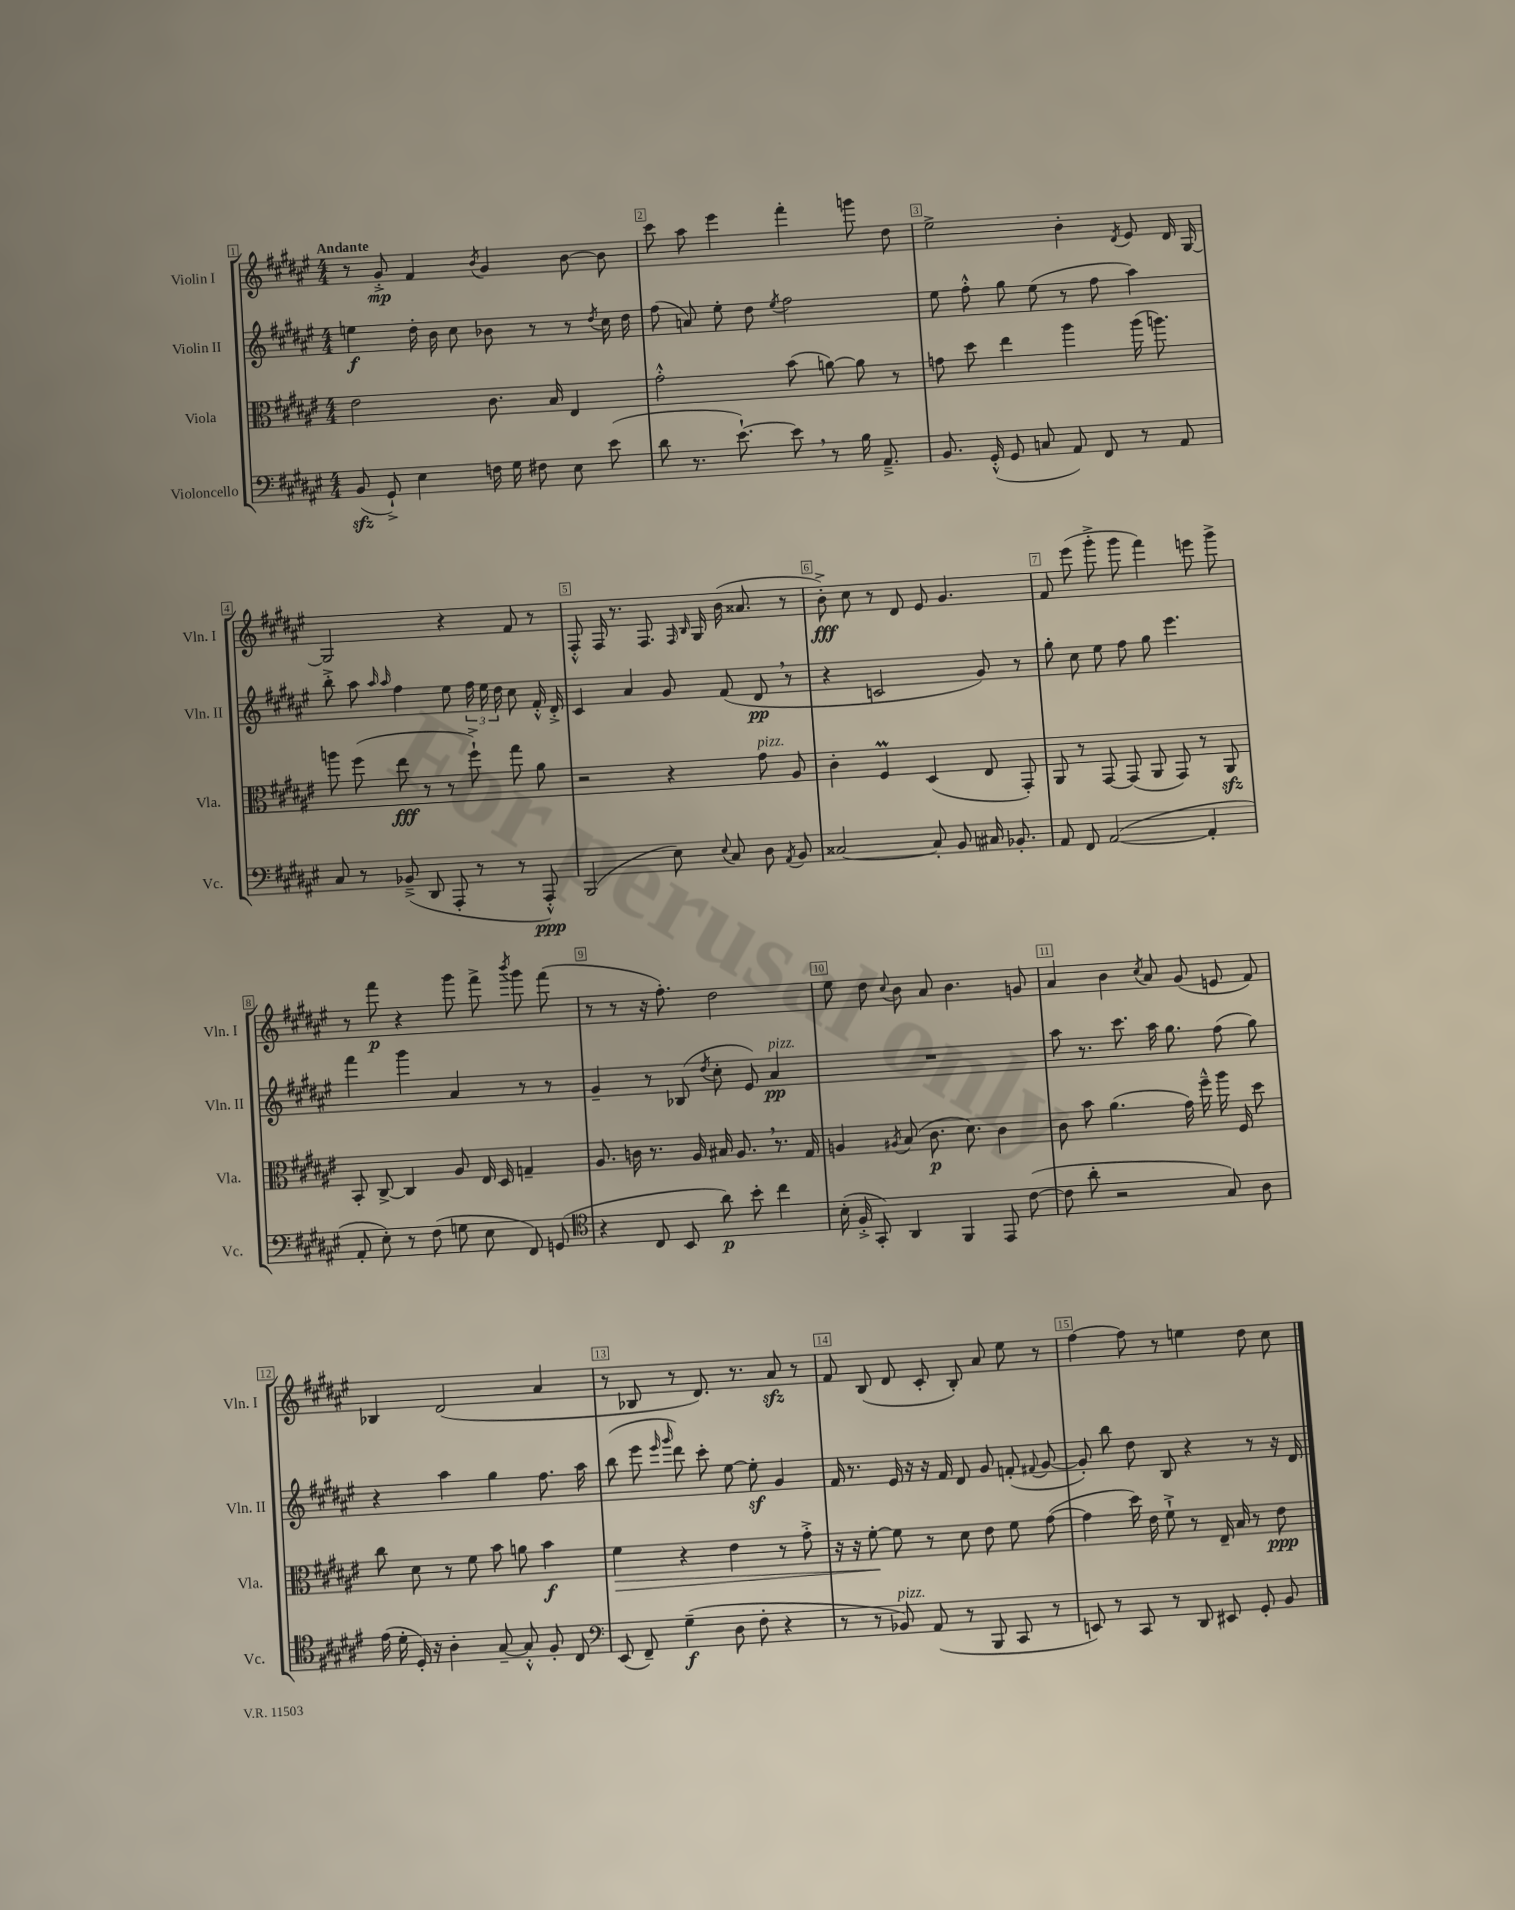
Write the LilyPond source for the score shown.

<<
\new StaffGroup <<
\new Staff = "s0" \with { instrumentName = "Violin I" shortInstrumentName = "Vln. I" } {
    \clef treble \key fis \major \numericTimeSignature \time 4/4 \tempo "Andante"
    \autoBeamOff r8 gis'8-.->\mp fis'4 \acciaccatura { b'8 } gis'4 b'8~ b'8 |
    cis'''8 ais''8 eis'''4 fis'''4-. g'''8 dis''8 |
    eis''2-> b'4-. \acciaccatura { dis'8 } eis'8 dis'16 gis16~ |
    gis2 r4 fis'8 r8 |
    fis8-.-^ fis16 r8. fis8. \grace { fis16 b16 } gis16 b'16( aisis'8. r8 |
    b'8-.->\fff) cis''8 r8 dis'8 eis'8 gis'4. |
    fis'8 eis'''8( gis'''8-.-> gis'''8 fis'''4) e'''8 gis'''8-> |
    r8 fis'''8\p r4 gis'''8 fis'''8-> \acciaccatura { b'''8 } gis'''8 fis'''8( |
    r8 r8 r16 fis''8.-.) dis''2 |
    eis''8 dis''8 \appoggiatura { cis''8 } b'8 ais'8 b'4. g'8 |
    ais'4 b'4 \acciaccatura { cis''8 } ais'8 gis'8( e'8 fis'8) |
    bes4 dis'2( ais'4 |
    r8 bes8 r8 dis'8.) r8. ais'8\sfz r8 |
    fis'8 b8( dis'8 cis'8-. b8-.) ais'8 eis''8 r8 |
    fis''4~ fis''8 r8 e''4 dis''8 cis''8 \bar "|." |
}
\new Staff = "s1" \with { instrumentName = "Violin II" shortInstrumentName = "Vln. II" } {
    \clef treble \key fis \major \numericTimeSignature \time 4/4
    \autoBeamOff e''4\f dis''16-. b'16 cis''8 bes'8 r8 r8 \acciaccatura { dis''8 } cis''16 dis''16 |
    fis''8( a'8) eis''8-. dis''8 \acciaccatura { eis''8 } fis''2 |
    eis''8 fis''8-.-^ gis''8 eis''8( r8 fis''8 ais''4) |
    b''8-.-> ais''8 \grace { ais''16 ais''16 } fis''4 eis''8 \tuplet 3/2 { fis''16 eis''16 dis''16 } cis''8 fis'16-.-^ dis'16-.-> |
    cis'4 ais'4 gis'8 fis'8( dis'8\pp \breathe r8 |
    r4 c'2 gis'8) r8 |
    gis''8-. cis''8 eis''8 fis''8 gis''8 eis'''4. |
    fis'''4 gis'''4 ais'4 r8 r8 |
    gis'4-- r8 bes8( \acciaccatura { dis''8 } cis''8-. eis'8) ais'4\pp^\markup { \italic "pizz." } |
    R1 |
    ais''8 r8. cis'''8. ais''16 gis''8. fis''8( gis''8) |
    r4 ais''4 gis''4 fis''8. ais''16 |
    b''8( eis'''8 \grace { eis'''16 gis'''16 } dis'''8) cis'''8-. eis''8~ eis''8-.\sf gis'4 |
    fis'16 r8. eis'16 r16 r16 fis'16 dis'8 gis'8 f'8-.( \appoggiatura { fis'8 } gis'8~ |
    gis'8-.) b''8 dis''8 b8 r4 r8 r16 dis'16 \bar "|." |
}
\new Staff = "s2" \with { instrumentName = "Viola" shortInstrumentName = "Vla." } {
    \clef alto \key fis \major \numericTimeSignature \time 4/4
    \autoBeamOff eis'2 cis'8. b16 eis4 |
    gis'2-.-^ b'8( a'8~) a'8 r8 |
    g'8 dis''8 eis''4 ais''4 ais''16( a''8.) |
    a''8 fis''8( eis''8\fff r8 r8 fis''8-!->) gis''8 ais'8 |
    r2 r4 gis'8^\markup { \italic "pizz." } ais8 |
    cis'4-. fis4\prall dis4( eis8 gis,8-.) |
    ais,8 r8 gis,8~ gis,8( ais,8 gis,8) r8 ais,8\sfz |
    b,8-. cis8~-> cis4 ais8 eis16 dis16 g4-- |
    ais8. c'16 r8. ais16 bis16 ais8. \breathe r8. gis16 |
    a4 \acciaccatura { ais8 } b8( cis'8.\p dis'8.) cis'4 |
    cis'8 b'8 ais'4.( gis'16) fis''16---^ ais''16 fis16 dis''8 |
    cis''8 dis'8 r8 fis'8 b'8 a'8 b'4\f |
    fis'4\> r4 eis'4 r8 gis'8-.-> |
    r16 r16 fis'8~-.\! fis'8 r8 dis'8 eis'8 fis'8 gis'8~( |
    gis'4 dis''16) eis'16 fis'8-!-> r8 eis16-- b16 r8 eis'8\ppp \bar "|." |
}
\new Staff = "s3" \with { instrumentName = "Violoncello" shortInstrumentName = "Vc." } {
    \clef bass \key fis \major \numericTimeSignature \time 4/4
    \autoBeamOff b,8\sfz( gis,8-!->) eis4 f16 gis16 fis8 eis8 eis'8( |
    dis'8 r8. eis'8.~-!) eis'8 \breathe r8 b16 ais,8.---> |
    b,8. gis,16-.-^( gis,8 c8 ais,8) fis,8 r8 ais,8 |
    cis8 r8 bes,8--->( dis,8 ais,,8-. r8 r8 ais,,8-.-^\ppp) |
    b,,2( eis8) \appoggiatura { eis8 } cis8 dis8 \acciaccatura { ais,8 } b,8 |
    cisis2~ cisis8-. b,8 cis16 bes,8.-. |
    ais,8 fis,8 ais,2~( ais,4-. |
    ais,8-. eis8-.) r8 fis8( g8 eis8 fis,8) g,8( |
    \clef tenor r4 cis8 b,8 ais'8\p) b'8-. cis''4 |
    b16-.( fis16-.-> gis,8-.) ais,4 fis,4 eis,8 cis'8~( |
    cis'8 ais'8-. r2 gis8) ais8 |
    eis'16( dis'16-. dis16-.) r16 ais4-. gis8~-- gis8-.-^ fis8-. cis8 |
    \clef bass eis,8( fis,8--) gis4--\f( dis8 fis8-. r4 |
    r8 r8 bes,8^\markup { \italic "pizz." }) ais,8( r8 b,,8 cis,8 r8 |
    e,8) r8 cis,8 r8 dis,8 eis,8 gis,8-. b,8 \bar "|." |
}
>>
>>
\layout { \context { \Score \override BarNumber.break-visibility = ##(#f #t #t) barNumberVisibility = #all-bar-numbers-visible \override BarNumber.stencil = #(make-stencil-boxer 0.1 0.3 ly:text-interface::print) } }
